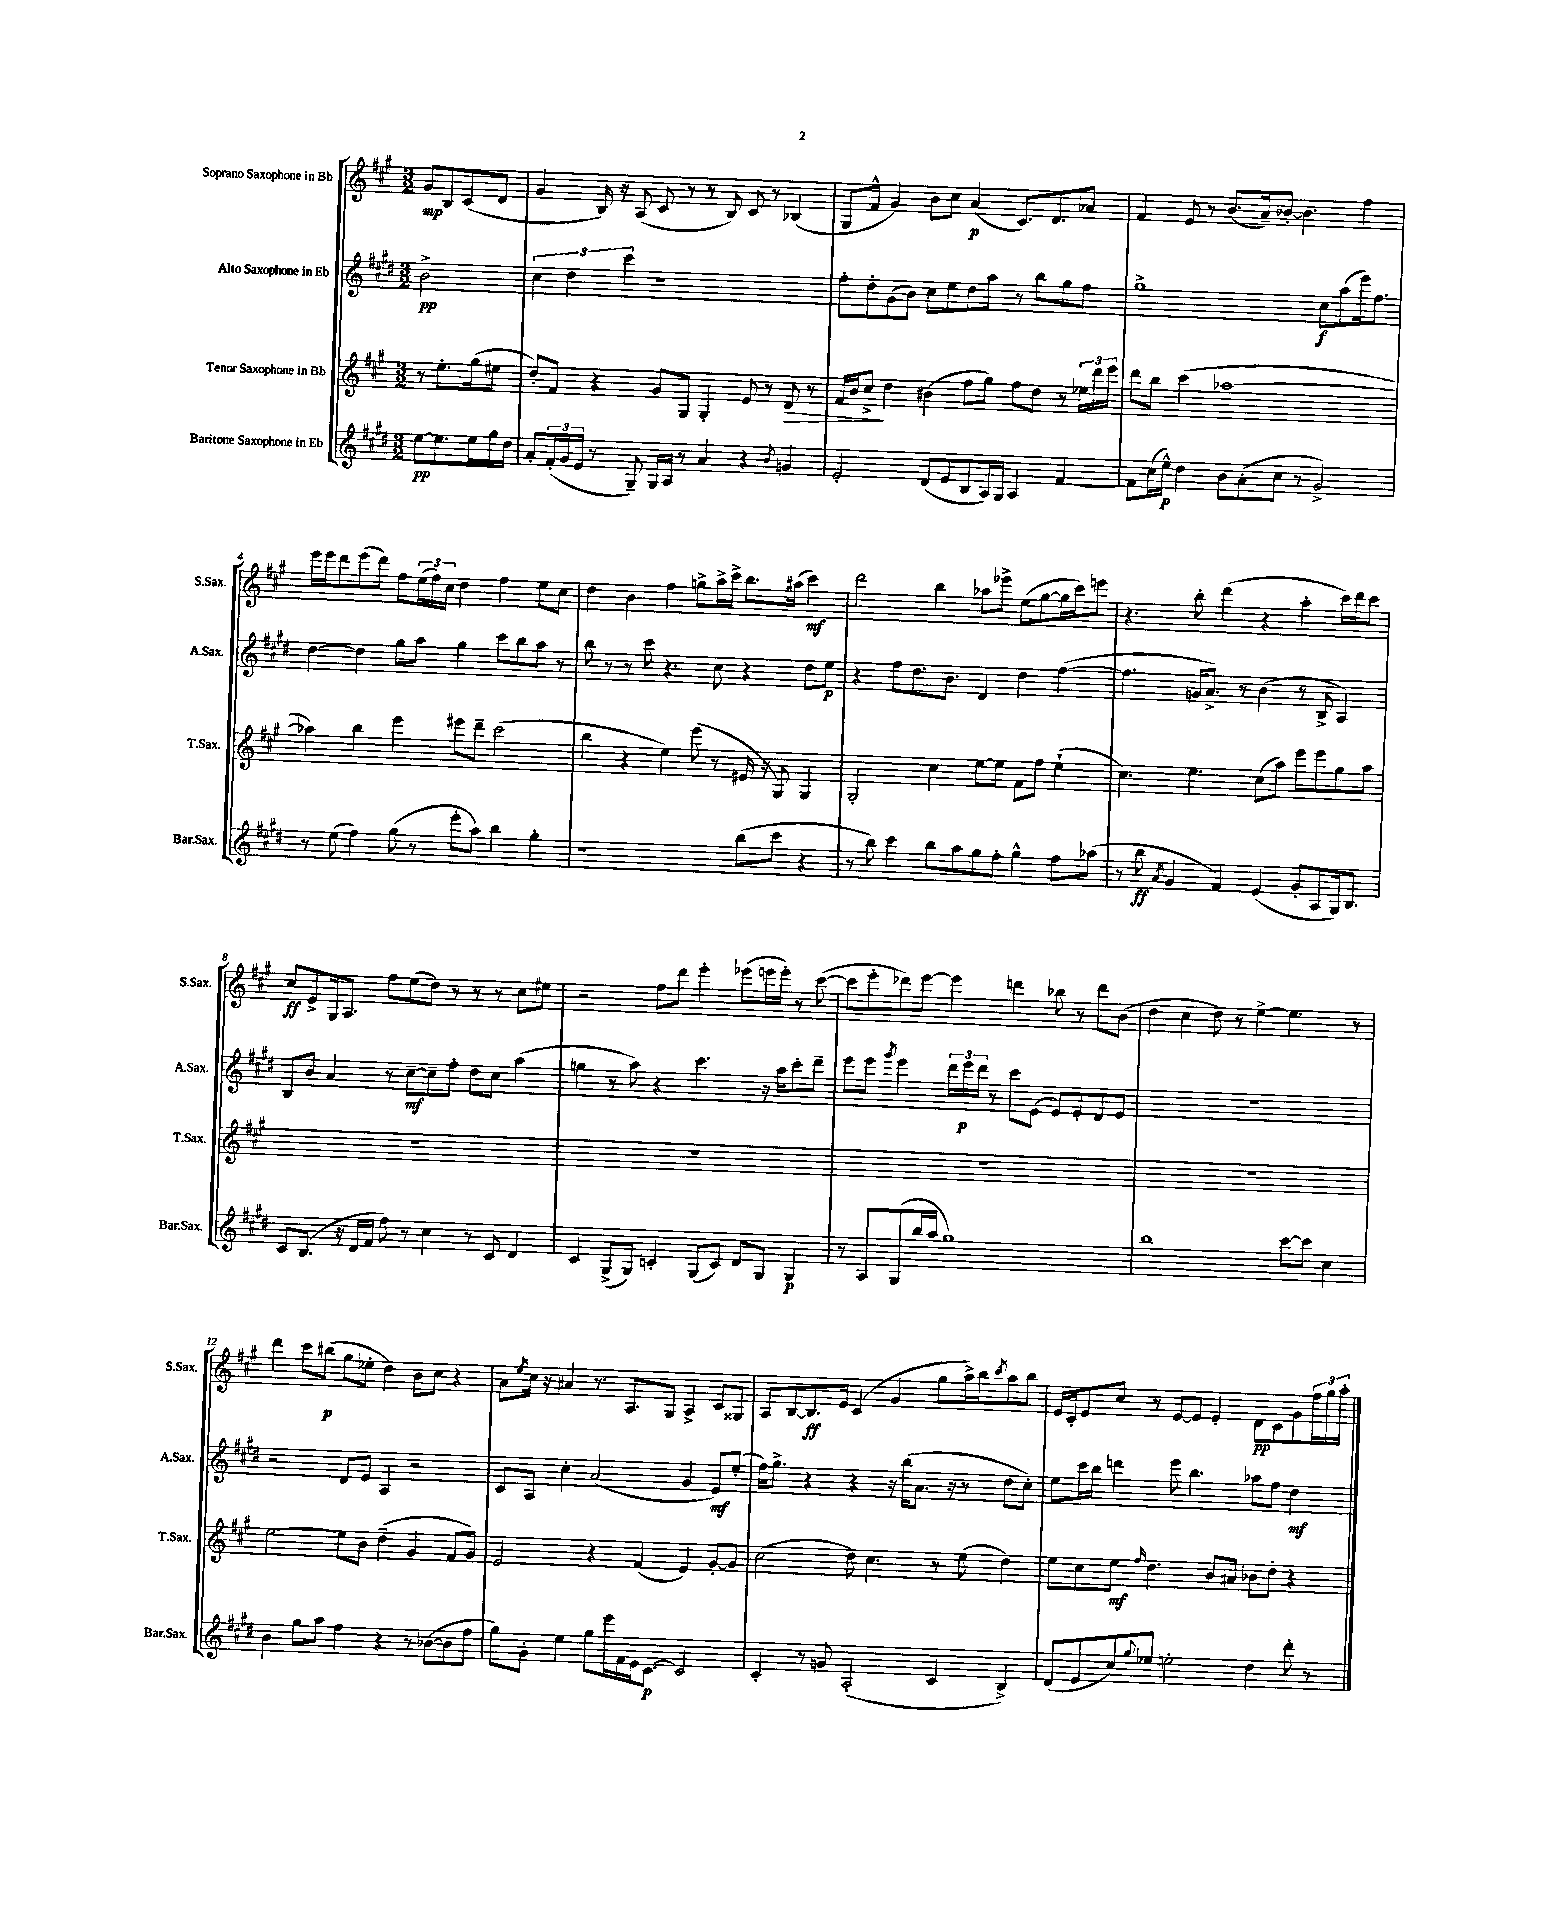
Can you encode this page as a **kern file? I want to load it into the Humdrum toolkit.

**kern	**kern	**kern	**kern
*staff4	*staff3	*staff2	*staff1
*clefG2	*clefG2	*clefG2	*clefG2
*k[f#c#g#d#]	*k[f#c#g#]	*k[f#c#g#d#]	*k[f#c#g#]
*M3/2	*M3/2	*M3/2	*M3/2
[8ee\L	8r	2b^\	8g#/L
8.ee\]	8.ee'\L	.	8B/
.	.	.	(8c#/
16ee\L	(16gg#\k	.	.
16gg#\	8ee#\J	.	8d/J
16dd#\JJ	.	.	.
=	=	=	=
8a'/L	8dd'/L)	6cc#\	4g#/
(24f#'/L	8f#/J	.	.
24g#/	.	6dd#\	.
24e/JJ	.	.	.
8r	4r	.	16B/)
.	.	.	16r
.	.	6ccc#\	.
8G#~/)	.	.	(8A/
16G#/LL	8g#/L	1r	8c#/
16A/JJ	.	.	.
8r	8G#/J	.	8r
4a/	4G#'/	.	8r
.	.	.	8B/)
4r	8e/	.	8c#/
.	8r	.	8r
8qb/	.	.	.
4g/	8d/	.	(4B-/
.	8r	.	.
=	=	=	=
2e'/	16f#/LL	8ff#'\L	8G#/L
.	16b/J	.	.
.	8cc#^/J	8dd#'\	8f#^^/J
.	4dd\	(8g#\	4g#/)
.	.	8b\J)	.
(8d#/L	(4b#\	8cc#\L	8b\L
8e/	.	8ee\	8cc#\J
8B/	8ff#\L	8dd#\	(4a/
16A/L)	8gg#\J)	8aa\J	.
16G#/JJ	.	.	.
4A/	8ff#\L	8r	8.c#/L)
.	8dd\J	8bb\L	.
.	.	.	8.d/
[4f#/	8r	8gg#\	.
.	24ee-\LL	8ff#\J	8a-/J
.	24ddd\	.	.
.	24eee\JJ	.	.
=	=	=	=
8f#\]L	8ddd\L	1gg#^	4f#/
(16cc#\L	8bb\J	.	.
16ee^^\JJ)	.	.	.
4dd#\	(4ccc#\	.	8e/
.	.	.	8r
8b\L	[1aa-	.	(8.b/L
(8a'\	.	.	.
.	.	.	16a~/k)
8cc#\J	.	.	[8b-'/J
8r	.	.	4.b-\]
2g#^/)	.	8cc#\L	.
.	.	(8aa\	.
.	.	16eee\k)	4ff#\
.	.	8.ff#\J	.
=	=	=	=
8r	4aa-\])	[4dd#\	16eee\LL
.	.	.	16eee\J
(8ee\	.	.	8ddd\
4ff#\)	4bb\	4dd#\]	(8eee\
.	.	.	8ddd\J)
(8gg#\	4eee\	8gg#\L	8ff#\L
8r	.	8aa\J	(24ee\L
.	.	.	24ff#\)
.	.	.	24cc#\JJ
8eee'\L	8eee#\L	4gg#\	4dd\
8aa\J)	8ddd~\J	.	.
4bb\	(2ccc#\	8ccc#\L	4ff#\
.	.	8bb\	.
4gg#'\	.	8aa\J	8ee\L
.	.	8r	8cc#\J
=	=	=	=
1r	4bb\	8bb\	4dd\
.	.	8r	.
.	4r	8r	4b\
.	.	8ccc#\	.
.	4ee\)	4.r	4ff#\
.	(8eee\	.	8gg^\L
.	8r	8cc#\	16aa^\L
.	.	.	16ccc#^\JJ
(8bb\L	16e#/	4r	8.bb\L
.	16r	.	.
8ccc#\J	8G#/)	.	.
.	.	.	(16aa#\Jk
4r	4G#/	8dd#\L	4ccc#\)
.	.	8ee\J	.
=	=	=	=
8r	2G#'/	4r	2ddd\
8bb\)	.	.	.
4ccc#\	.	8ff#\L	.
.	.	8.dd#\	.
8bb\L	4cc#\	.	4bb\
.	.	8.b\J	.
8aa\	.	.	.
8gg#\	[8ee\L	4d#/	8aa-\L
8ff#'\J	8ee\]J	.	8eee-^\J
4gg#^^\	8f#\L	4dd#\	(8ee\L
.	8ff#\J	.	[8gg#\
8ff#\L	(4ee`\	([4ff#\	16gg#\]L
.	.	.	16ccc#\J)
(8aa-\J	.	.	8eee\J
=	=	=	=
8r	4.cc#\)	4.ff#\]	4.r
8bb\	.	.	.
8qa/	.	.	.
4g#/	.	.	.
.	4.ee\	16g/LK	8bb'\
.	.	8.a^/J)	.
4f#/)	.	.	(4ddd\
.	.	8r	.
(4e/	(8cc#\L	(4b\	4r
.	8aa\J)	.	.
8g#'/L	8eee\L	8r	4aa'\
8A/	8eee\	8B^/	.
16G#/k)	8gg#\	4A/)	16ccc#\LL)
8.B/J	.	.	16ddd\J
.	8aa\J	.	8ccc#\J
=	=	=	=
8c#/L	1.r	8B/L	8cc#/L
(8.B/J	.	8b/J	8e^/
.	.	4a/	16G#/k
16r	.	.	8.A/J
16d#/LL	.	.	.
16f#/JJ	.	.	.
8ff#\)	.	8r	8ff#\L
8r	.	[8cc#~\L	(8ee\
4cc#\	.	8cc#~\]	8dd\J)
.	.	8ff#'\J	8r
8r	.	8dd#\L	8r
8c#/	.	8cc#\J	8r
4d#/	.	(4aa\	8cc#\L
.	.	.	8ee#\J
=	=	=	=
4c#/	1.r	4gg\	2r
(8G#^/L	.	8r	.
8G#/J)	.	8aa\)	.
4c'/	.	4r	8ff#\L
.	.	.	8ddd\J
(8G#/L	.	4.ccc#\	4eee'\
8c/J)	.	.	.
8d#/L	.	.	(8eee-\L
8G#/J	.	16r	16eee\L
.	.	16aa\LK	16eee'\JJ)
4G#/	.	8ccc#'\	8r
.	.	8ddd#~\J	([8ccc#\
=	=	=	=
8r	1.r	8eee\L	8ccc#\]L
8A/L	.	8eee\J	8eee'\
.	.	8qggg#/	.
(8G#/	.	4eee\	8ddd-\)
16bb/L	.	.	[8eee\J
16aa/JJ	.	.	.
1gg#)	.	24ddd#\LL	4eee\]
.	.	24eee\	.
.	.	24ddd#\JJ	.
.	.	8r	.
.	.	8ccc#\L	4ddd\
.	.	(8e\J	.
.	.	8e/L)	8bb-\
.	.	8e'/	8r
.	.	8d#/	8ddd\L
.	.	8e/J	(8b\J
=	=	=	=
1bb	1.r	1.r	4dd\
.	.	.	4cc#\
.	.	.	8dd\)
.	.	.	8r
.	.	.	[4ee^\
[8ccc#\L	.	.	4.ee\]
8ccc#\]J	.	.	.
4cc#\	.	.	.
.	.	.	8r
=	=	=	=
4b\	[2ee\	2r	4ddd\
8gg#\L	.	.	8ccc#\L
8aa\J	.	.	(8bb#\J
4ff#\	8ee\]L	8d#/L	8gg#\L
.	8b\J	8e/J	8ee-'\J
4r	(4dd~\	4A/	4dd\)
8r	4g#/	2r	8b\L
([8b-\L	.	.	8cc#\J
8b-\]	8f#/L	.	4r
8ff#\J	8g#/J)	.	.
=	=	=	=
8gg#\L)	2e/	8c#/L	8a\L
.	.	.	8qee/
8g#'\J	.	8A/J	16cc#\Jk
.	.	.	16r
4ee\	.	4cc#'\	4a#/
8gg#\L	4r	(2a/	8.r
16eee\L	.	.	.
16f#\	.	.	8.A/L
16e\J	(4f#/	.	.
[8.c#\J	.	.	.
.	.	.	8G#/J
2c#/]	4e/)	4g#/	4A^/
.	[8g#'/L	8e/L)	8c#/L
.	8g#/]J	(8ee'/J	8G##/J
=	=	=	=
4c#'/	(2cc#\	16ff#\LK)	8A/L
.	.	8.gg#^\J	.
.	.	.	[8B/
8r	.	4r	8.B/]
8g/	.	.	.
.	.	.	16e/Jk
(2A'/	8dd\)	4r	(4c#/
.	4.cc#\	.	.
.	.	16r	4g#/
.	.	(16bb\LK	.
.	.	8.a\J	.
4c#/	8r	.	8gg#\L
.	.	16r	.
.	(8ee\	8r	16aa^\L)
.	.	.	16bb\J
.	.	.	8qccc#/
4B^/)	4dd\)	8dd#\L	8aa\
.	.	8cc#'\J)	8bb\J
=	=	=	=
(8d#/L	8ee\L	8ee\L	16e/LL
.	.	.	16c#'/J
8e/	8cc#\	16ccc#\L	8e/
.	.	16bb\JJ	.
8cc#/)	8ee\J	4ddd\	8cc#/J
8qqgg#/	16qqff#/	.	.
8ee-/J	4.dd\	.	8r
2ee'\	.	8eee\	[8e/L
.	.	4.bb\	8e/]J
.	8b/L	.	4e'/
.	8a#/J	.	.
4dd#\	8b-\L	8aa-\L	8d\L
.	8dd'\J	8ff#\J	8c#\
8ddd#'\	4r	4dd#\	8g#\
8r	.	.	24ff#\L
.	.	.	24gg#\
.	.	.	24aa'\JJ
==	==	==	==
*-	*-	*-	*-
